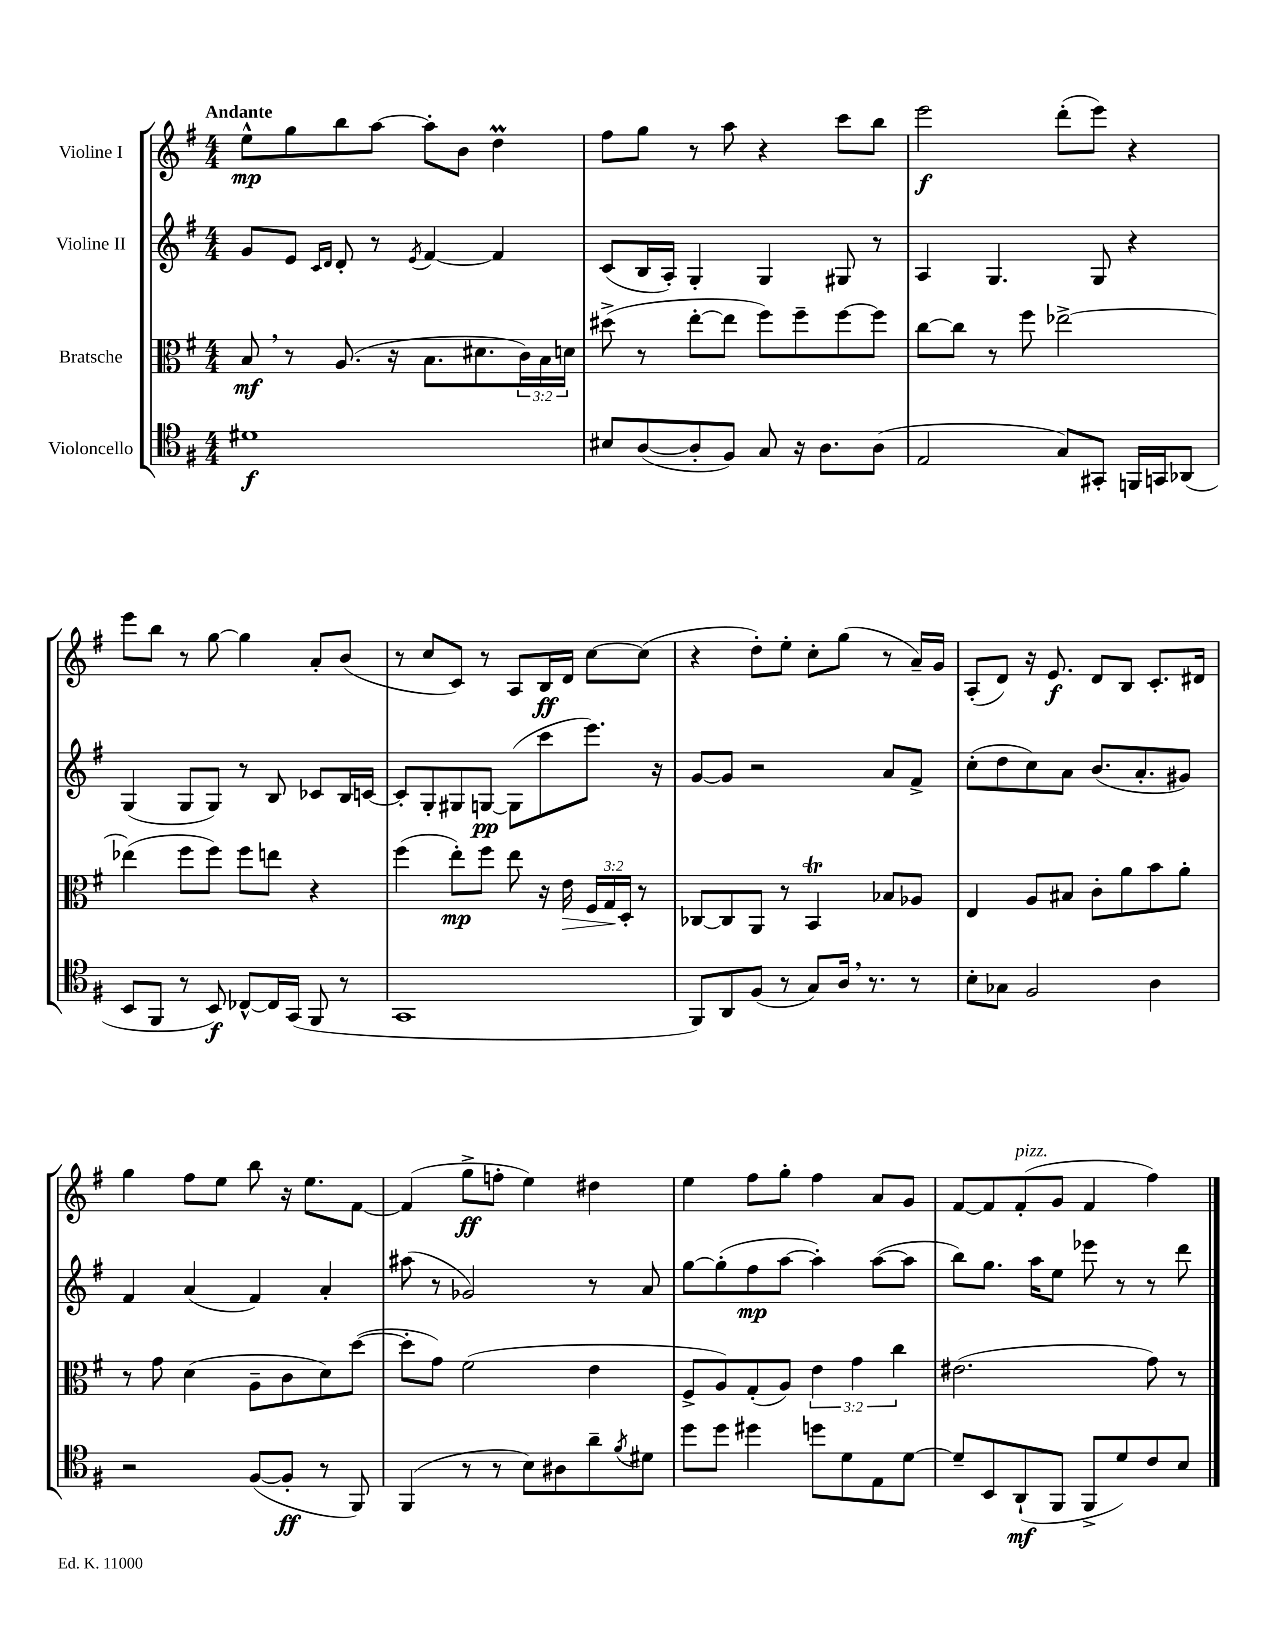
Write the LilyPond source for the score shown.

<<
\new StaffGroup <<
\new Staff = "s0" \with { instrumentName = "Violine I" } {
    \clef treble \key g \major \numericTimeSignature \time 4/4 \tempo "Andante"
    e''8-^\mp g''8 b''8 a''8~ a''8-. b'8 d''4\prall |
    fis''8 g''8 r8 a''8 r4 c'''8 b''8 |
    e'''2\f d'''8-.( e'''8) r4 |
    e'''8 b''8 r8 g''8~ g''4 a'8-. b'8( |
    r8 c''8 c'8) r8 a8 b16\ff d'16 c''8~ c''8( |
    r4 d''8-.) e''8-. c''8-. g''8( r8 a'16--) g'16 |
    a8-.( d'8) r16 e'8.\f d'8 b8 c'8.-. dis'16 |
    g''4 fis''8 e''8 b''8 r16 e''8. fis'8~ |
    fis'4( g''8->\ff f''8-. e''4) dis''4 |
    e''4 fis''8 g''8-. fis''4 a'8 g'8 |
    fis'8~ fis'8 fis'8-.^\markup { \italic "pizz." }( g'8 fis'4 fis''4) \bar "|." |
}
\new Staff = "s1" \with { instrumentName = "Violine II" } {
    \clef treble \key g \major \numericTimeSignature \time 4/4
    g'8 e'8 \grace { c'16 d'16 } d'8-. r8 \acciaccatura { e'8 } fis'4~ fis'4 |
    c'8( b16 a16-.) g4-. g4 gis8 r8 |
    a4 g4. g8 r4 |
    g4( g8 g8) r8 b8 ces'8 b16 c'16~ |
    c'8-. g8-. gis8 g8~\pp g8( c'''8 e'''8.) r16 |
    g'8~ g'8 r2 a'8 fis'8-> |
    c''8-.( d''8 c''8) a'8 b'8.( a'8.-. gis'8) |
    fis'4 a'4( fis'4) a'4-. |
    ais''8( r8 ges'2) r8 a'8 |
    g''8~ g''8-.( fis''8\mp a''8~ a''4-.) a''8~( a''8 |
    b''8) g''8. a''16 e''8 ees'''8 r8 r8 d'''8 \bar "|." |
}
\new Staff = "s2" \with { instrumentName = "Bratsche" } {
    \clef alto \key g \major \numericTimeSignature \time 4/4 \override Staff.TupletNumber.text = #tuplet-number::calc-fraction-text
    b8\mf \breathe r8 a8.( r16 b8. dis'8. \tuplet 3/2 { c'16) b16 d'16 } |
    dis''8->( r8 e''8~-. e''8 fis''8) fis''8-- fis''8~ fis''8 |
    c''8~ c''8 r8 fis''8 ees''2~-> |
    ees''4( fis''8 fis''8) fis''8 e''8 r4 |
    fis''4( e''8-.\mp) fis''8 e''8 r16 e'16\> \tuplet 3/2 { fis16 g16\! d16-. } r8 |
    ces8~ ces8 a,8 r8 b,4\trill bes8 aes8 |
    e4 a8 bis8 c'8-. a'8 b'8 a'8-. |
    r8 g'8 d'4( a8-- c'8 d'8) d''8~( |
    d''8-. g'8) fis'2( e'4 |
    fis8-> a8) g8-.( a8) \tuplet 3/2 { e'4 g'4 c''4 } |
    eis'2.( g'8) r8 \bar "|." |
}
\new Staff = "s3" \with { instrumentName = "Violoncello" } {
    \clef tenor \key g \major \numericTimeSignature \time 4/4
    dis'1\f |
    bis8 a8~( a8-. fis8) g8 r16 a8. a8( |
    e2 g8) gis,8-. f,16 g,16 aes,8( |
    b,8 fis,8 r8 b,8\f) ces8~-^ ces16 g,16( fis,8 r8 |
    g,1 |
    fis,8) a,8 fis8( r8 g8) a16 \breathe r8. r8 |
    b8-. ges8 fis2 a4 |
    r2 fis8~( fis8-.\ff r8 fis,8) |
    fis,4( r8 r8 b8) ais8 a'8-- \acciaccatura { fis'8 } dis'8 |
    d''8 d''8 dis''4 d''8 d'8 e8 d'8~ |
    d'8-- b,8 a,8-!\mf( fis,8 fis,8-> d'8) c'8 b8 \bar "|." |
}
>>
>>
\layout { \context { \Score \remove "Bar_number_engraver" } }
